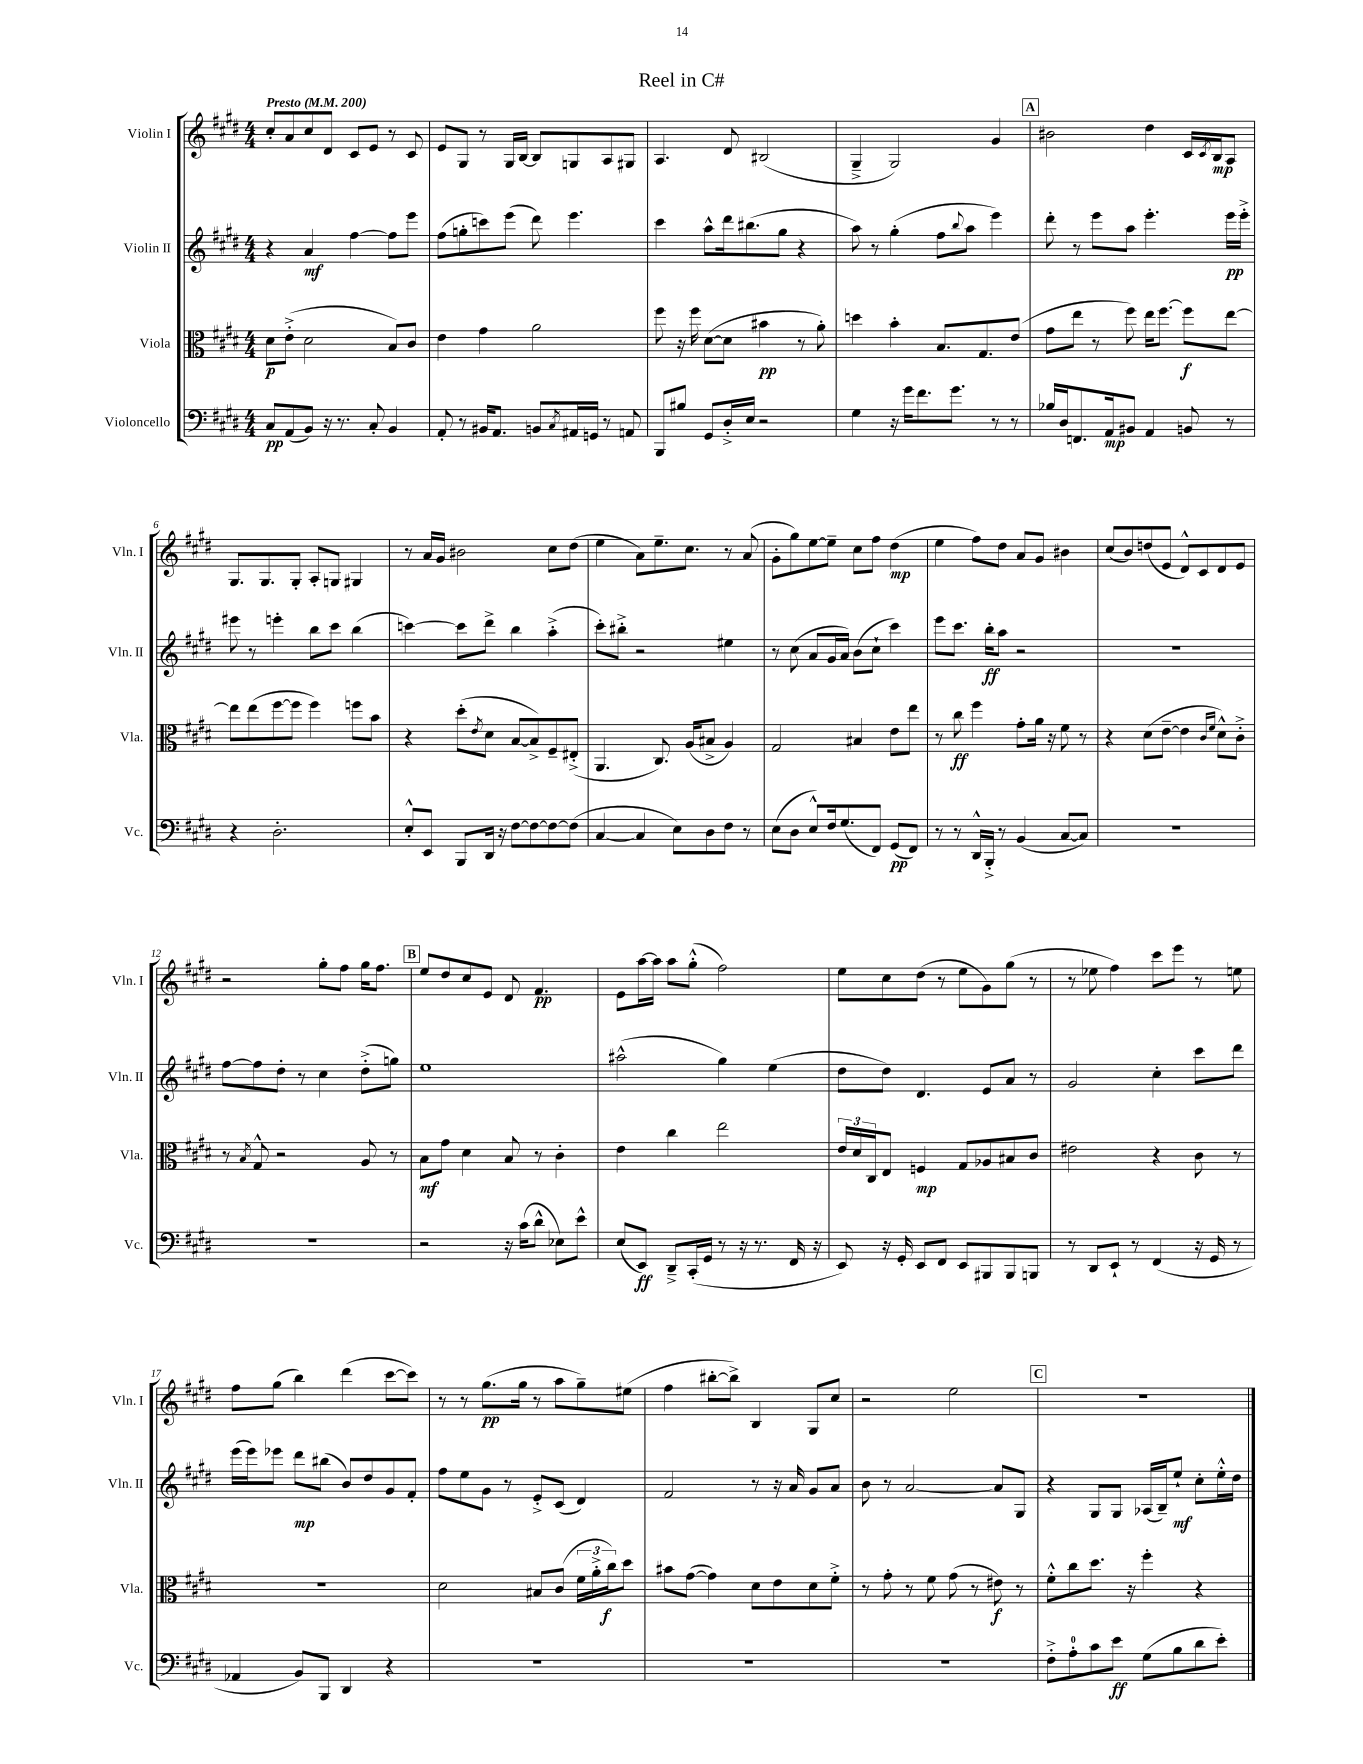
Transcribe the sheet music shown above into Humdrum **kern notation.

**kern	**kern	**kern	**kern
*staff4	*staff3	*staff2	*staff1
*clefF4	*clefC3	*clefG2	*clefG2
*k[f#c#g#d#]	*k[f#c#g#d#]	*k[f#c#g#d#]	*k[f#c#g#d#]
*M4/4	*M4/4	*M4/4	*M4/4
*MM200	*MM200	*MM200	*MM200
8C#/L	8d#\L	4r	8cc#'/L
(8AA/	(8e'^\J	.	8a/
8BB/J)	2d#\	4a/	8cc#/
16r	.	.	8d#/J
8.r	.	.	.
.	.	[4ff#\	8c#/L
8C#'/	.	.	8e/J
4BB/	8B/L)	8ff#\]L	8r
.	8c#/J	8eee\J	8c#/
=	=	=	=
8AA'/	4e\	(8ff#\L	8e/L
8r	.	8gg'\	8G#/J
16BB#/LK	4g#\	8ccc\)	8r
8.AA/J	.	.	.
.	.	(8eee\J	16G#/LL
.	.	.	[16B/JJ
8BB/L	2a\	8ddd#\)	8B/]L
8qC#/	.	.	.
16AA#/L	.	4.eee\	8G/
16GG/JJ	.	.	.
8r	.	.	8A/
8AA/	.	.	8G#/J
=	=	=	=
8BBB/L	8ff#\	4ccc#\	4.A/
8B#/J	16r	.	.
.	16ff#\	.	.
8GG#/L	([8d#\L	8aa^^\L	.
16D#'^/L	8d#\]J	16ddd#\k	8d#/
16E/JJ	.	(8.bb#\	.
2r	4b#\	.	(2B#/
.	.	8gg#\J	.
.	8r	4r	.
.	8a'\)	.	.
=	=	=	=
4G#\	4dd\	8aa\)	4G#~^/
.	.	8r	.
16r	4b'\	(4gg#'\	2G#/)
16g#\LK	.	.	.
8.f#\	.	.	.
.	8.B/L	8ff#\L	.
8.g#\J	.	.	.
.	.	8qqbb/	.
.	.	8aa\J	.
.	8.G#/	.	.
8r	.	4eee\)	4g#/
8r	(8e/J	.	.
=	=	=	=
16B-/LL	8g#\L	8ddd#'\	2b#\
16D#/J	.	.	.
8.FF/	8ee\J	8r	.
.	8r	8eee\L	.
16AA/k	.	.	.
8BB#/J	8ff#\)	8aa\J	.
4AA/	16ee\LK	4.eee'\	4dd#\
.	[8.ff#\J	.	.
8BB/	8ff#\]L	.	16c#/LL
.	.	.	8qc#/
.	.	.	16B/J
8r	[8ee\J	16eee\LL	8A/J
.	.	16eee'^\JJ	.
=	=	=	=
4r	8ee\]L	8eee#\	8.G#/L
.	(8ee\	8r	.
.	.	.	8.G#/
2.D#'\	[8ff#\	4eee'\	.
.	8ff#\]J	.	8G#'/J
.	4ff#\)	8bb\L	8A'/L
.	.	8ccc#\J	8G/J
.	8ff\L	(4bb\	4G#/
.	8b\J	.	.
=	=	=	=
8E'^^/L	4r	[4ccc\)	8r
8EE/J	.	.	16a/LL
.	.	.	16g#/JJ
8BBB/L	(8dd#'\L	8ccc\]L	2b#\
.	8qe/	.	.
16DD#/Jk	8d#\J	8ddd#^\J	.
16r	.	.	.
[8F#\L	[8B/L	4bb\	.
8F#\_	8B^/])	.	.
8F#\_	8F#~/	(4aa'^\	8cc#\L
(8F#\]J	(8E#'^/J	.	(8dd#\J
=	=	=	=
[4C#/	4.AA/	8ccc#'\L)	4ee\
.	.	8bb#'^\J	.
4C#/]	.	2r	8a\L)
.	8.C#/)	.	8.ee~\
8E\L)	.	.	.
.	(16A/LK	.	8.cc#\J
8D#\	8B#^/J	.	.
8F#\J	4A/)	4ee#\	8r
8r	.	.	(8a/
=	=	=	=
(8E\L	2G#/	8r	8g#'\L
8D#\J	.	(8cc#\	8gg#\)
8E^^/L)	.	8a/L	[8ee\
16F#/k	.	16g#/L	8ee~\]J
(8.G#/	.	16a/JJ)	.
.	4B#/	(8b\L	8cc#\L
8FF#/J)	.	8cc#`\J	8ff#\J
(8GG#/L	8e\L	4ccc#\)	(4dd#\
8FF#/J)	8ee\J	.	.
=	=	=	=
8r	8r	8eee\L	4ee\
8r	8cc#\	8.ccc#\J	.
16DD#^^/LL	4ff#\	.	8ff#\L)
16BBB'^/JJ	.	16bb'\LK	.
8r	.	8aa\J	8dd#\J
(4BB/	8g#'\L	2r	8a/L
.	16a\Jk	.	8g#/J
.	16r	.	.
[8C#/L	8f#\	.	4b#\
8C#/]J)	8r	.	.
=	=	=	=
1r	4r	1r	(8cc#/L
.	.	.	8b/)
.	(8d#\L	.	(8dd/
.	[8e~\J	.	8e/J
.	4e\]	.	8d#^^/L)
.	.	.	8c#/
.	16qqc#/LL	.	.
.	16qqf#/JJ	.	.
.	8d#^^\L)	.	8d#/
.	8c#'^\J	.	8e/J
=	=	=	=
1r	8r	[8ff#\L	2r
.	8qB/	.	.
.	8G#^^/	8ff#\]	.
.	2r	8dd#'\J	.
.	.	8r	.
.	.	4cc#\	8gg#'\L
.	.	.	8ff#\J
.	8A/	(8dd#'^\L	16gg#\LK
.	.	.	8.ff#\J
.	8r	8gg\J)	.
=	=	=	=
2r	8B\L	1ee	8ee/L
.	8g#\J	.	8dd#/
.	4d#\	.	8cc#/
.	.	.	8e/J
16r	8B/	.	8d#/
(16c#\LK	.	.	.
8d#^^\J	8r	.	4.f#/
8E-\L)	4c#'\	.	.
8e^^\J	.	.	.
=	=	=	=
(8E/L	4e\	(2aa#^^\	8e\L
8EE/J)	.	.	[16aa\L
.	.	.	16aa\]JJ
8DD#~^/L	4cc#\	.	8aa\L
(16CC#'/L	.	.	(8gg#'^^\J
16GG#/JJ	.	.	.
8r	2ee\	4gg#\)	2ff#\)
16r	.	.	.
8.r	.	.	.
.	.	(4ee\	.
16FF#/	.	.	.
16r	.	.	.
=	=	=	=
8EE/)	24e/LL	8dd#\L	8ee\L
.	24d#/	.	.
.	24C#/J	.	.
16r	8E/J	8dd#\J)	8cc#\
16GG#'/	.	.	.
8EE/L	4F/	4.d#/	(8dd#\J
8FF#/J	.	.	8r
8EE/L	8G#/L	.	8ee\L
8BBB#/	8A-/	8e/L	8g#\)
8BBB#/	8B#/	8a/J	(8gg#\J
8BBB/J	8c#/J	8r	8r
=	=	=	=
8r	2e#\	2g#/	8r
8DD#/L	.	.	8ee-\
8EE`/J	.	.	4ff#\)
8r	.	.	.
(4FF#/	4r	4cc#'\	8ccc#\L
.	.	.	8eee\J
16r	8c#\	8ccc#\L	8r
16GG#/	.	.	.
8r	8r	8ddd#\J	8ee\
=	=	=	=
4AA-/	1r	(16eee\LL	8ff#\L
.	.	16eee\J)	.
.	.	8eee-\J	(8gg#\J
8BB/L)	.	8ddd#\L	4bb\)
8BBB/J	.	(8bb#\J	.
4DD#/	.	8b/L)	(4ddd#\
.	.	8dd#/	.
4r	.	8g#/	[8ccc#\L
.	.	8f#'/J	8ccc#\]J)
=	=	=	=
1r	2d#\	8ff#\L	8r
.	.	8ee\	8r
.	.	8g#\J	(8.gg#\L
.	.	8r	.
.	.	.	16gg#\Jk
.	8B#/L	8e'^/L	8r
.	(8c#/J	(8c#/J	8aa\L
.	24f#\LL	4d#/)	8gg#~\)
.	24a'^\	.	.
.	24cc#\J)	.	.
.	8dd#\J	.	(8ee#\J
=	=	=	=
1r	8b#\L	2f#/	4ff#\
.	([8g#\J	.	.
.	4g#\])	.	[8bb#'\L
.	.	.	8bb#^\]J)
.	8d#\L	8r	4B/
.	8e\	16r	.
.	.	16a/	.
.	8d#\	8g#/L	8G#/L
.	8f#'^\J	8a/J	8cc#/J
=	=	=	=
1r	8r	8b\	2r
.	8g#'\	8r	.
.	8r	[2a/	.
.	8f#\	.	.
.	(8g#\	.	2ee\
.	8r	.	.
.	8e#\)	8a/]L	.
.	8r	8G#/J	.
=	=	=	=
8F#'^\L	8f#'^^\L	4r	1r
8A'\	8cc#\	.	.
8c#\	8.dd#\J	8G#/L	.
8e\J	.	8G#/J	.
.	16r	.	.
(8G#\L	4ff#'\	(16A-/LL	.
.	.	16B~/J)	.
8B\	.	8ee`/J	.
8d#\	4r	8cc#'\L	.
8e'\J)	.	16ee'^^\L	.
.	.	16dd#\JJ	.
==	==	==	==
*-	*-	*-	*-
